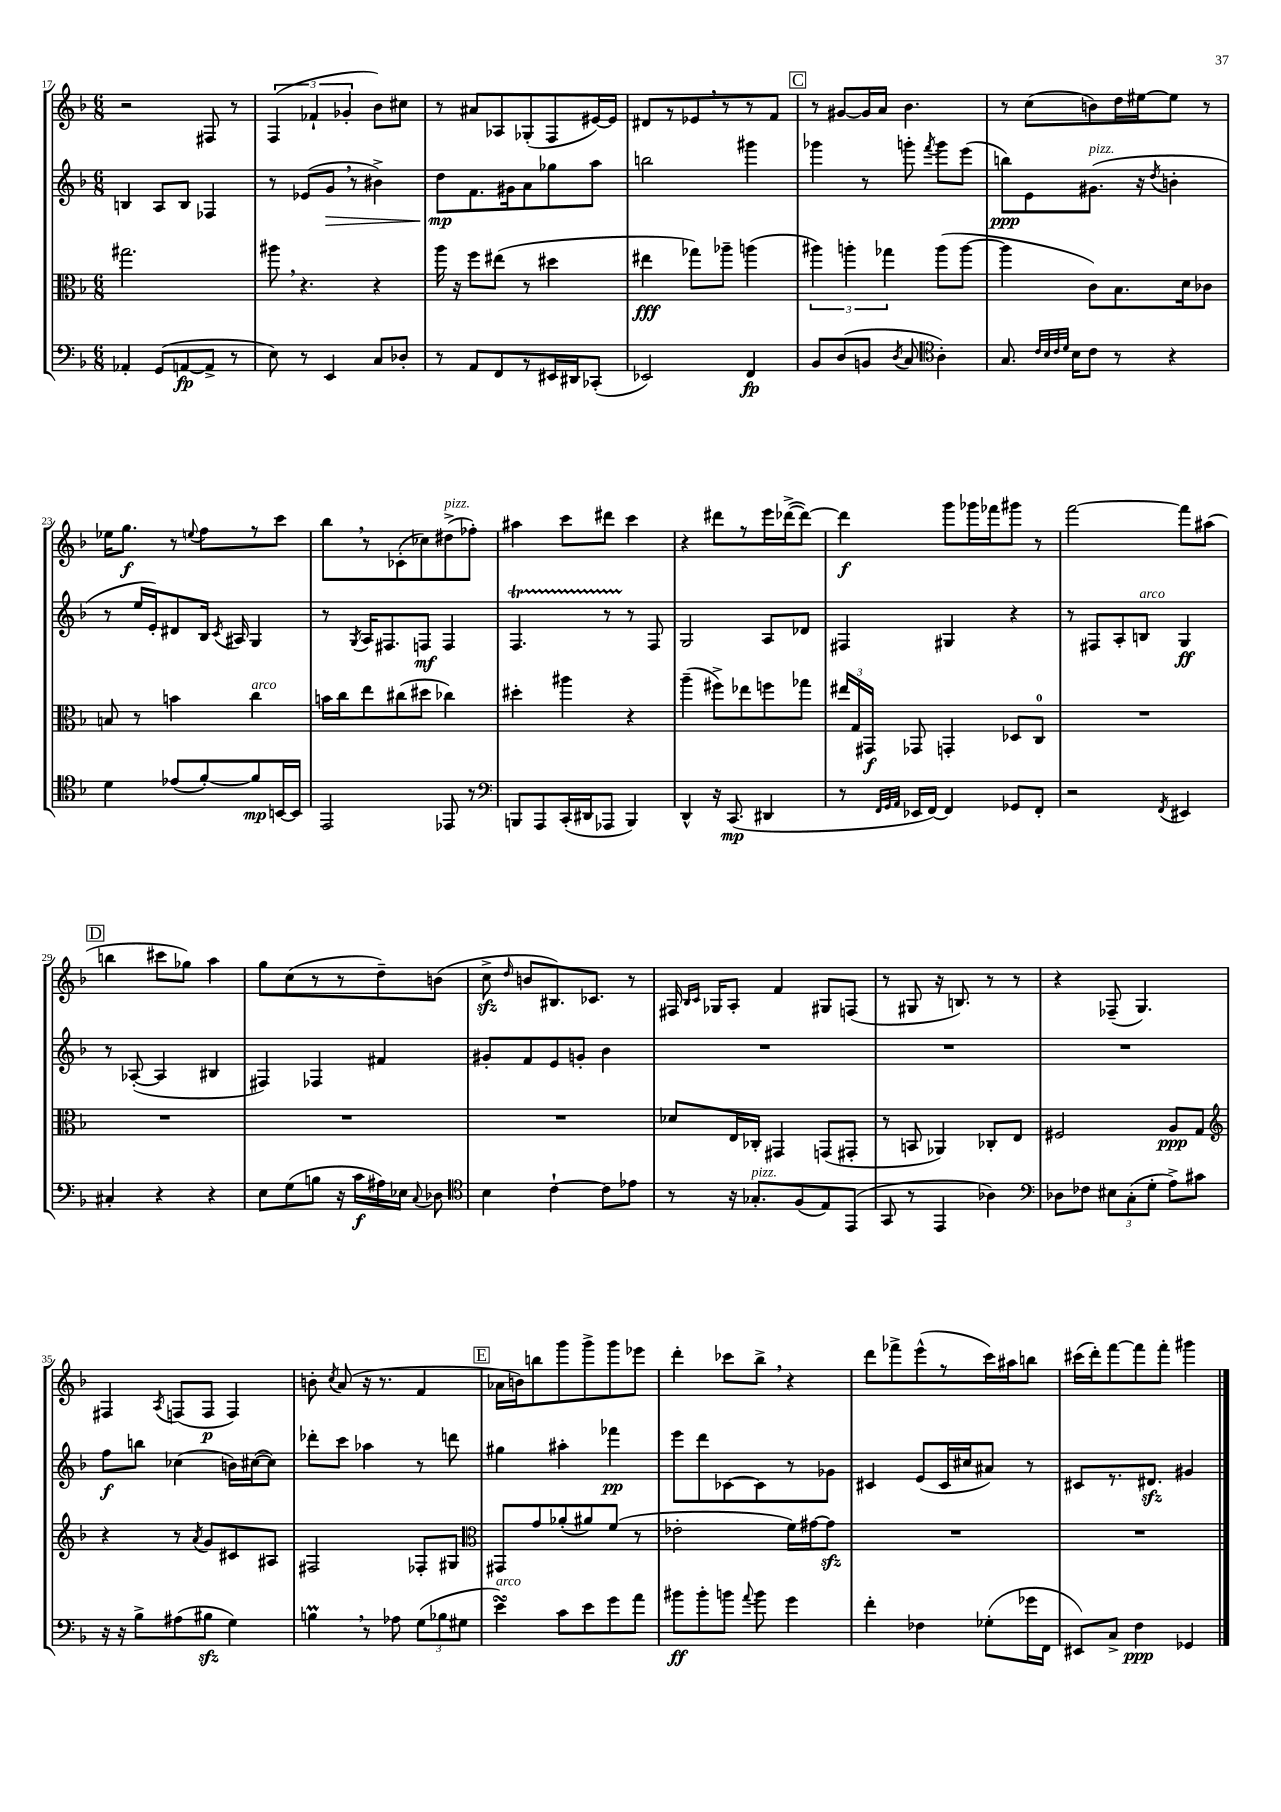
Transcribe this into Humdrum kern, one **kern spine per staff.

**kern	**dynam	**kern	**dynam	**kern	**dynam	**kern	**dynam
*part4	*part4	*part3	*part3	*part2	*part2	*part1	*part1
*staff4	*staff4	*staff3	*staff3	*staff2	*staff2	*staff1	*staff1
*clefF4	*	*clefC3	*	*clefG2	*	*clefG2	*
*k[b-]	*	*k[b-]	*	*k[b-]	*	*k[b-]	*
*M6/8	*	*M6/8	*	*M6/8	*	*M6/8	*
=17	=17	=17	=17	=17	=17	=17	=17
4AA-X'/	.	2.gg#X\	.	4Bn/	.	2r	.
(8GG/L	.	.	.	8A/L	.	.	.
[8AAn/	fp	.	.	8B/J	.	.	.
8AA^/J]	.	.	.	4F-X/	.	8F#X/	.
8r	.	.	.	.	.	8r	.
=18	=18	=18	=18	=18	=18	=18	=18
8E\)	.	8aa#X,\	.	8r	.	(6F/	.
8r	.	4.r	.	(8e-X/L	.	.	.
.	.	.	.	.	.	6f-X`/	.
!	!	!	!	!	!LO:HP:b	!	!
4EE/	.	.	.	8g,/J	>	.	.
.	.	.	.	.	.	6g-X'/	.
.	.	.	.	8r	.	.	.
8C/L	.	4r	.	4b#X^\)	.	8b-\L)	.
8D-X'/J	.	.	.	.	.	8cc#X\J	.
=19	=19	=19	=19	=19	=19	=19	=19
8r	.	16aa\	.	8dd\L	mp	8r	.
.	.	16r	.	.	.	.	.
8AA/L	.	8ff\L	.	8.f\	]	8a#X/L	.
8FF/	.	(8ee#X\J	.	.	.	8A-X/	.
.	.	.	.	16g#X\k	.	.	.
8r	.	8r	.	8a\	.	(8G-X'/	.
16EE#X/L	.	4dd#X\	.	8gg-X\	.	8F/	.
16DD#X/J	.	.	.	.	.	.	.
(8CC-X'/J	.	.	.	8aa\J	.	[16e#X/L)	.
.	.	.	.	.	.	16e#/JJ]	.
=20	=20	=20	=20	=20	=20	=20	=20
2EE-X/)	.	4ee#X\	fff	2bbn\	.	8d#X/L	.
.	.	.	.	.	.	8r	.
.	.	8gg-X\L)	.	.	.	8e-X,/	.
.	.	8aa-X~\J	.	.	.	8r	.
4FF/	fp	(4aan\	.	4ggg#X\	.	8r	.
.	.	.	.	.	.	8f/J	.
!!LO:REH:place=s1:t=C
=21	=21	=21	=21	=21	=21	=21	=21
8BB-/L	.	6aa#X\)	.	4ggg-X\	.	8r	.
(8D/	.	.	.	.	.	[8g#X/L	.
.	.	6aan'\	.	.	.	.	.
8BBn/J	.	.	.	8r	.	16g#/L]	.
.	.	.	.	.	.	16a/JJ	.
.	.	6gg-X\	.	.	.	.	.
8qD/	.	.	.	.	.	.	.
8C/	.	.	.	8gggn'\	.	4.b-\	.
*clefC4	*	*	*	*	*	*	*
.	.	.	.	8qfff/	.	.	.
4A'\)	.	(8aa\L	.	8ggg\L	.	.	.
.	.	[8aa\J	.	(8eee\J	.	.	.
=22	=22	=22	=22	=22	=22	=22	=22
8.G/	.	4aa\]	.	8bbn\L)	ppp	8r	.
.	.	.	.	8e\	.	(8cc\L	.
32qqc/LLL	.	.	.	.	.	.	.
32qqB-/	.	.	.	.	.	.	.
32qqc/	.	.	.	.	.	.	.
32qqd/JJJ	.	.	.	.	.	.	.
16B-\KL	.	.	.	.	.	.	.
!	!	!	!	!LO:TX:a:i:t=pizz.	!	!	!
8c\J	.	8c\L)	.	(8.g#X\J	.	8bn\)	.
8r	.	8.B-\	.	.	.	16dd\L	.
.	.	.	.	16r	.	[16ee#X\J	.
.	.	.	.	8qdd/	.	.	.
4r	.	.	.	4bn'\	.	8ee#\J]	.
.	.	16d\k	.	.	.	.	.
.	.	8c-X\J	.	.	.	8r	.
!!LO:LB:g=z
=23	=23	=23	=23	=23	=23	=23	=23
4d\	.	8Bn/	.	8r	.	16ee-X\KL	.
.	.	.	.	.	.	8.gg\J	f
.	.	8r	.	16ee/LL	.	.	.
.	.	.	.	16e'/J)	.	.	.
(8e-X/L	.	4bn\	.	8d#X/	.	8r	.
.	.	.	.	.	.	8qqeen/	.
[8f'/)	.	.	.	16B-/Jk	.	8ff\L	.
.	.	.	.	8qc/	.	.	.
.	.	.	.	16A#X/	.	.	.
!	!	!LO:TX:a:i:t=arco	!	!	!	!	!
8f/]	mp	4cc\	.	4G/	.	8r	.
[16BBn/L	.	.	.	.	.	8ccc\J	.
16BB/JJ]	.	.	.	.	.	.	.
=24	=24	=24	=24	=24	=24	=24	=24
2EE/	.	16bn\LL	.	8r	.	8bb-,\L	.
.	.	16cc\J	.	.	.	.	.
.	.	.	.	8qG/	.	.	.
.	.	8ee\	.	16A/KL	.	8r	.
.	.	.	.	8.F#X/	.	.	.
.	.	(8cc#X\	.	.	.	(8c-X'\	.
.	.	8dd#X\J	.	8Fn/J	mf	8cc-X\)	.
!	!	!	!	!	!	!LO:TX:a:i:t=pizz.	!
8EE-X/	.	4cc-X\)	.	4F/	.	(8dd#X^\	.
8r	.	.	.	.	.	8ff-X'\J)	.
=25	=25	=25	=25	=25	=25	=25	=25
*clefF4	*	*	*	*	*	*	*
8BBBn/L	.	4dd#X'\	.	4.FT/	.	4aa#X\	.
8AAA/	.	.	.	.	.	.	.
(16CC'/L	.	4aa#X\	.	.	.	8ccc\L	.
16DD#X/J	.	.	.	.	.	.	.
8AAA-X/J	.	.	.	8r	.	8ddd#X\J	.
4BBB/)	.	4r	.	8r	.	4ccc\	.
.	.	.	.	8F/	.	.	.
=26	=26	=26	=26	=26	=26	=26	=26
4DD^^/	.	(4aa~\	.	2G/	.	4r	.
16r	.	8ff#X^\L)	.	.	.	8ddd#X\L	.
(8.CC/	mp	.	.	.	.	.	.
.	.	8ee-X\	.	.	.	8r	.
4DD#X/	.	8ffn\	.	8A/L	.	16eee\L	.
.	.	.	.	.	.	([16ddd-X^\J	.
.	.	8gg-X\J	.	8d-X/J	.	8ddd-\J_)	.
=27	=27	=27	=27	=27	=27	=27	=27
8r	.	24ee#X/LL	.	4F#X/	.	4ddd-\]	f
.	.	24G/	.	.	.	.	.
.	.	24GG#X/JJ	f	.	.	.	.
32qqFF/LLL	.	.	.	.	.	.	.
32qqGG/	.	.	.	.	.	.	.
32qqAA/JJJ	.	.	.	.	.	.	.
16EE-X/LL	.	8GG-X/	.	.	.	.	.
[16FF/JJ)	.	.	.	.	.	.	.
4FF/]	.	4GGn'/	.	4G#X/	.	8ggg\L	.
.	.	.	.	.	.	16ggg-X\L	.
.	.	.	.	.	.	16fff-X\J	.
8GG-X/L	.	8D-X/L	.	4r	.	8ggg#X\J	.
8FF'/J	.	8C/J	.	.	.	8r	.
=28	=28	=28	=28	=28	=28	=28	=28
2r	.	2.r	.	8r	.	[2fff\	.
.	.	.	.	8F#X/L	.	.	.
.	.	.	.	8A'/	.	.	.
!	!	!	!	!LO:TX:a:i:t=arco	!	!	!
.	.	.	.	8Bn/J	.	.	.
8qFF/	.	.	.	.	.	.	.
4EE#X/	.	.	.	4G/	ff	8fff\L]	.
.	.	.	.	.	.	(8aa#X\J	.
!!LO:LB:g=z
!!LO:REH:place=s1:t=D
=29	=29	=29	=29	=29	=29	=29	=29
4C#X'/	.	2.r	.	8r	.	4bbn\	.
.	.	.	.	([8A-X'/	.	.	.
4r	.	.	.	4A-/]	.	8ccc#X\L	.
.	.	.	.	.	.	8gg-X\J)	.
4r	.	.	.	4B#X/	.	4aa\	.
=30	=30	=30	=30	=30	=30	=30	=30
8E\L	.	2.r	.	4F#X/)	.	8gg\L	.
(8G\	.	.	.	.	.	(8cc\	.
8Bn\J	.	.	.	4F-X/	.	8r	.
16r	.	.	.	.	.	8r	.
16c\LL	f	.	.	.	.	.	.
16A#X\)	.	.	.	4f#X/	.	8dd~\)	.
16E-X\JJ	.	.	.	.	.	.	.
8qqC/	.	.	.	.	.	.	.
8D-X\	.	.	.	.	.	(8bn\J	.
=31	=31	=31	=31	=31	=31	=31	=31
*clefC4	*	*	*	*	*	*	*
4B-\	.	2.r	.	8g#X'/L	.	8cczz^\	.
.	.	.	.	.	.	16qqdd/	.
.	.	.	.	8f/	.	8bn/L	.
[4c`\	.	.	.	8e/	.	8.B#X/)	.
.	.	.	.	8gn'/J	.	.	.
.	.	.	.	.	.	8.c-X/J	.
8c\L]	.	.	.	4b-\	.	.	.
8e-X\J	.	.	.	.	.	8r	.
=32	=32	=32	=32	=32	=32	=32	=32
8r	.	8d-X/L	.	2.r	.	16F#X/	.
.	.	.	.	.	.	16qqB-/LL	.
.	.	.	.	.	.	16qqc/JJ	.
.	.	.	.	.	.	16G-X/KL	.
16r	.	16E/L	.	.	.	8A'/J	.
!LO:TX:a:i:t=pizz.	!	!	!	!	!	!	!
8.G-X'/L	.	16C-X'/JJ	.	.	.	.	.
.	.	4GG#X/	.	.	.	4f/	.
(8F/	.	.	.	.	.	.	.
8E/)	.	(8GGn/L	.	.	.	8G#X/L	.
(8EE/J	.	8GG#X'/J	.	.	.	(8Fn/J	.
=33	=33	=33	=33	=33	=33	=33	=33
8GG/	.	8r	.	2.r	.	8r	.
8r	.	8BBn/	.	.	.	8G#X/	.
4EE/	.	4AA-X/)	.	.	.	16r	.
.	.	.	.	.	.	8.Bn/)	.
4A-X\)	.	8C-X'/L	.	.	.	8r	.
.	.	8E/J	.	.	.	8r	.
=34	=34	=34	=34	=34	=34	=34	=34
*clefF4	*	*	*	*	*	*	*
8D-X\L	.	2F#X/	.	2.r	.	4r	.
8F-X\J	.	.	.	.	.	.	.
12E#X\L	.	.	.	.	.	(8F-X~/	.
(12C'\	.	.	.	.	.	.	.
.	.	.	.	.	.	4.G/)	.
12G'\J	.	.	.	.	.	.	.
8A^\L)	.	8A/L	ppp	.	.	.	.
8c#X\J	.	8G/J	.	.	.	.	.
!!LO:LB:g=z
=35	=35	=35	=35	=35	=35	=35	=35
*	*	*clefG2	*	*	*	*	*
16r	.	4r	.	8ff\L	f	4F#X/	.
16r	.	.	.	.	.	.	.
8B-^\L	.	.	.	8bbn\J	.	.	.
.	.	.	.	.	.	8qA/	.
(8A#X\	.	8r	.	(4cc-X\	.	(8Fn/L	.
.	.	8qa/	.	.	.	.	.
8B#Xzz\J	.	8g/L	.	.	.	8F/J	p
4G\)	.	8c#X/	.	16bn\LL)	.	4F/)	.
.	.	.	.	([16cc#X\J	.	.	.
.	.	8A#X/J	.	8cc#\J])	.	.	.
=36	=36	=36	=36	=36	=36	=36	=36
4Bnm,\	.	2F#X/	.	8ddd-X'\L	.	8bn'\	.
.	.	.	.	.	.	8qcc/	.
.	.	.	.	8ccc\J	.	(8a/	.
8r	.	.	.	4aa-X\	.	16r	.
.	.	.	.	.	.	8.r	.
8A-X\	.	.	.	.	.	.	.
(12G\L	.	8F-X'/L	.	8r	.	4f/	.
12B-X\	.	.	.	.	.	.	.
.	.	8G#X/J	.	8dddn\	.	.	.
12G#X\J	.	.	.	.	.	.	.
!!LO:REH:place=s1:t=E
=37	=37	=37	=37	=37	=37	=37	=37
*	*	*clefC3	*	*	*	*	*
!LO:TX:a:i:t=arco	!	!	!	!	!	!	!
4esSsS\)	.	8GG#X/L	.	4gg#X\	.	16a-X\LL	.
.	.	.	.	.	.	16bn\J)	.
.	.	8g/	.	.	.	8bbn\	.
8c\L	.	(8a-X'/	.	4aa#X'\	.	8ggg\	.
8e\	.	8a#X/)	.	.	.	8ggg^\	.
8g\	.	(8f/J	.	4fff-X\	pp	8ggg\	.
8a\J	.	8r	.	.	.	8eee-X\J	.
=38	=38	=38	=38	=38	=38	=38	=38
8b#X\L	ff	2e-X'\	.	8eee\L	.	4ddd'\	.
8b#'\	.	.	.	8ddd\	.	.	.
8bn\J	.	.	.	[8c-X\	.	8ccc-X\L	.
8qqa/	.	.	.	.	.	.	.
8b\	.	.	.	8c-\]	.	8bb-^,\J	.
4g\	.	16f\LL)	.	8r	.	4r	.
.	.	[16g#X\J	.	.	.	.	.
.	.	8g#zz\J]	.	8g-X\J	.	.	.
=39	=39	=39	=39	=39	=39	=39	=39
4f'\	.	2.r	.	4c#X/	.	8ddd\L	.
.	.	.	.	.	.	8fff-X^\	.
4F-X\	.	.	.	(8e/L	.	(8eee^^\	.
.	.	.	.	16c#/L	.	8r	.
.	.	.	.	16cc#X/J	.	.	.
(8G-X'\L	.	.	.	8a#X/J)	.	16ccc\L)	.
.	.	.	.	.	.	16aa#X\J	.
16g-X\L	.	.	.	8r	.	8bbn\J	.
16FF\JJ	.	.	.	.	.	.	.
=40	=40	=40	=40	=40	=40	=40	=40
8EE#X/L)	.	2.r	.	8c#X/L	.	(16ccc#X\LL	.
.	.	.	.	.	.	16ddd'\J)	.
8C^/J	.	.	.	8.r	.	[8fff\	.
4F\	ppp	.	.	.	.	8fff\]	.
.	.	.	.	8.d#Xzz/J	.	.	.
.	.	.	.	.	.	8fff'\J	.
4GG-X/	.	.	.	4g#X/	.	4ggg#X\	.
==	==	==	==	==	==	==	==
*-	*-	*-	*-	*-	*-	*-	*-
